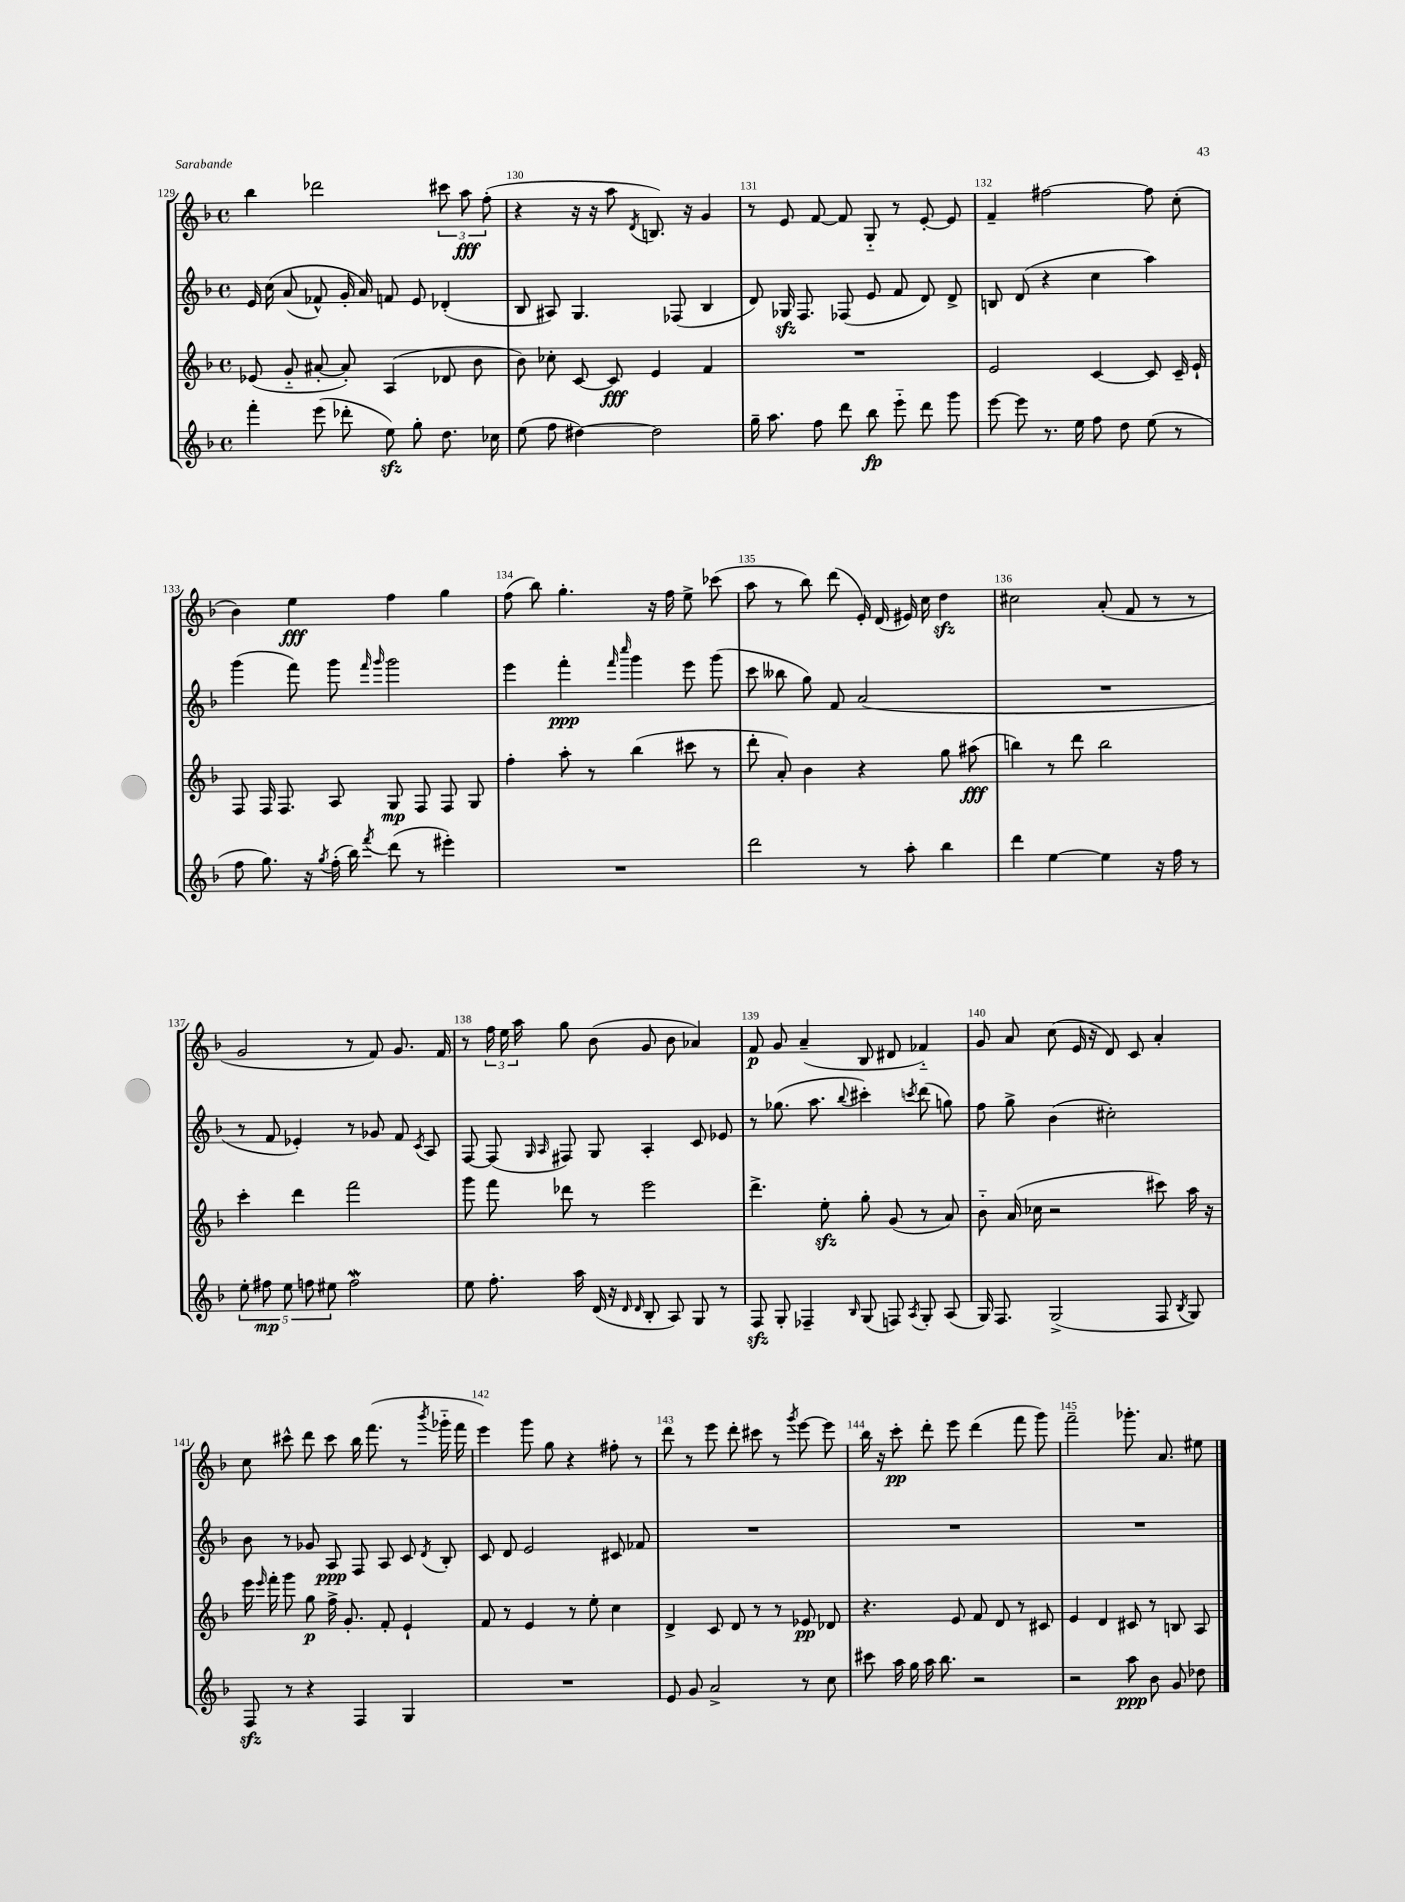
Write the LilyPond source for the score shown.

<<
\new StaffGroup <<
\new Staff = "s0" {
    \clef treble \key f \major \defaultTimeSignature \time 4/4
    \autoBeamOff bes''4 des'''2 \tuplet 3/2 { cis'''8 a''8\fff f''8-.( } |
    r4 r16 r16 a''8 \acciaccatura { d'8 } b8.) r16 g'4 |
    r8 e'8 f'8~ f'8 g8-_ r8 e'8~-. e'8 |
    f'4-- fis''2~ fis''8 c''8-.( |
    bes'4) e''4\fff f''4 g''4 |
    f''8( bes''8) g''4.-. r16 f''16 e''8-> ces'''8( |
    a''8 r8 bes''8) d'''8( e'16-.) d'16( eis'16) c''16 d''4\sfz |
    cis''2 a'8-.( f'8 r8 r8 |
    g'2 r8 f'8) g'8. f'16 |
    r8 \tuplet 3/2 { f''16 e''16 a''16 } g''8 bes'8( g'8 bes'8 aes'4) |
    f'8\p g'8 a'4--( bes8 dis'8 fes'4-_) |
    g'8 a'8 c''8( e'16 r16 d'8) c'8 a'4-. |
    c''8 cis'''8-^ d'''8 cis'''8 bes''16 f'''8.( r8 \acciaccatura { bes'''8 } ges'''16-_ f'''16 |
    e'''4) g'''8 g''8 r4 fis''8-. r8 |
    d'''8 r8 e'''8 d'''8-. cis'''8 r8 \acciaccatura { g'''8 } e'''8~ e'''8 |
    bes''16 r16 c'''8-.\pp d'''8-. e'''8 d'''4( f'''8 g'''8) |
    f'''2-- ges'''8.-. a'8. eis''8 \bar "|." |
}
\new Staff = "s1" {
    \clef treble \key f \major \defaultTimeSignature \time 4/4
    \autoBeamOff e'16 c''16\( a'8( fes'8-^) g'16-. a'16\) f'8 e'8 des'4-.( |
    bes8 ais8) g4. fes8( bes4 |
    d'8) ges16\sfz f8. fes8( e'8 f'8 d'8) d'8-> |
    b8 d'8( r4 c''4 a''4) |
    g'''4( f'''8) g'''8 \grace { f'''16 g'''16 } g'''2 |
    e'''4 f'''4-.\ppp \grace { f'''16 c''''16 } g'''4 e'''8 g'''8( |
    c'''8 beses''8 g''8) f'8 a'2( |
    R1 |
    r8 f'8 ees'4-.) r8 ges'8 f'8 \acciaccatura { c'8 } a8 |
    f8~ f8( \grace { g16 a16 } fis8) g8 a4-. c'8 ees'8 |
    r8 ges''8.( a''8. \appoggiatura { bes''8 } cis'''4-.) \acciaccatura { c'''8 } d'''8( g''8) |
    f''8 g''8-> bes'4( cis''2-.) |
    bes'8 r8 ges'8 a8\ppp f8 a8 c'8 \acciaccatura { d'8 } bes8-. |
    c'8 d'8 e'2 cis'8 fes'8 |
    R1 |
    R1 |
    R1 \bar "|." |
}
\new Staff = "s2" {
    \clef treble \key f \major \defaultTimeSignature \time 4/4
    \autoBeamOff ees'8( g'8-_ ais'8~-. ais'8-.) a4( des'8 bes'8 |
    bes'8) ces''8-. c'8~ c'8\fff e'4 f'4 |
    R1 |
    e'2 c'4~ c'8 c'16-- e'16-! |
    f8 f16 f8. a8 g8\mp f8 f8 g8 |
    f''4-. a''8-. r8 bes''4( cis'''8 r8 |
    d'''8-. a'8-.) bes'4 r4 g''8 ais''8\fff( |
    b''4) r8 d'''8 b''2 |
    c'''4-. d'''4 f'''2 |
    g'''8 f'''8 des'''8 r8 e'''2 |
    d'''4.-> e''8-.\sfz g''8-. g'8( r8 a'8) |
    bes'8-_ a'16( ces''16 r2 cis'''8) a''16 r16 |
    e'''16 \grace { e'''16 } f'''16-. g'''8 g''8\p f''16-> g'8.-. f'8-. e'4-! |
    f'8 r8 e'4 r8 e''8-. c''4 |
    d'4-> c'8 d'8 r8 r8 ees'8\pp des'8 |
    r4. e'8 f'8 d'8 r8 cis'8 |
    e'4 d'4 cis'8 r8 b8 a8 \bar "|." |
}
\new Staff = "s3" {
    \clef treble \key f \major \defaultTimeSignature \time 4/4
    \autoBeamOff f'''4-. e'''8( des'''8-. e''8\sfz) g''8-. d''8. ces''16 |
    e''8( f''8 dis''4~) dis''2 |
    g''16-- a''8. f''8 d'''8 bes''8\fp e'''8-_ d'''8 g'''8 |
    e'''8~ e'''8 r8. e''16 f''8 d''8 e''8( r8 |
    f''8 g''8.) r16 \acciaccatura { g''8 } f''16-.( bes''16) \acciaccatura { f'''8 } d'''8( r8 eis'''4-.) |
    R1 |
    d'''2 r8 a''8-. bes''4 |
    d'''4 e''4~ e''4 r16 f''16 r8 |
    \tuplet 5/4 { e''8-. fis''8\mp e''8 f''8 eis''8 } f''2\mordent |
    e''8 f''8.-. a''16 d'16( r16 \grace { d'16 d'16 } bes8-. a8) g8 r8 |
    f8\sfz g8-. fes4-- \grace { bes16 } g8( f8) \acciaccatura { a8 } g8-. a8( |
    g16) f8. g2->( f8 \acciaccatura { bes8 } g8) |
    f8\sfz r8 r4 f4 g4 |
    R1 |
    e'8 g'8 a'2-> r8 c''8 |
    cis'''8 a''16 g''16 a''16 bes''8. r2 |
    r2 a''8\ppp bes'8 g'8 des''8 \bar "|." |
}
>>
>>
\layout { \context { \Score currentBarNumber = #129 \override BarNumber.break-visibility = ##(#f #t #t) barNumberVisibility = #all-bar-numbers-visible } }
